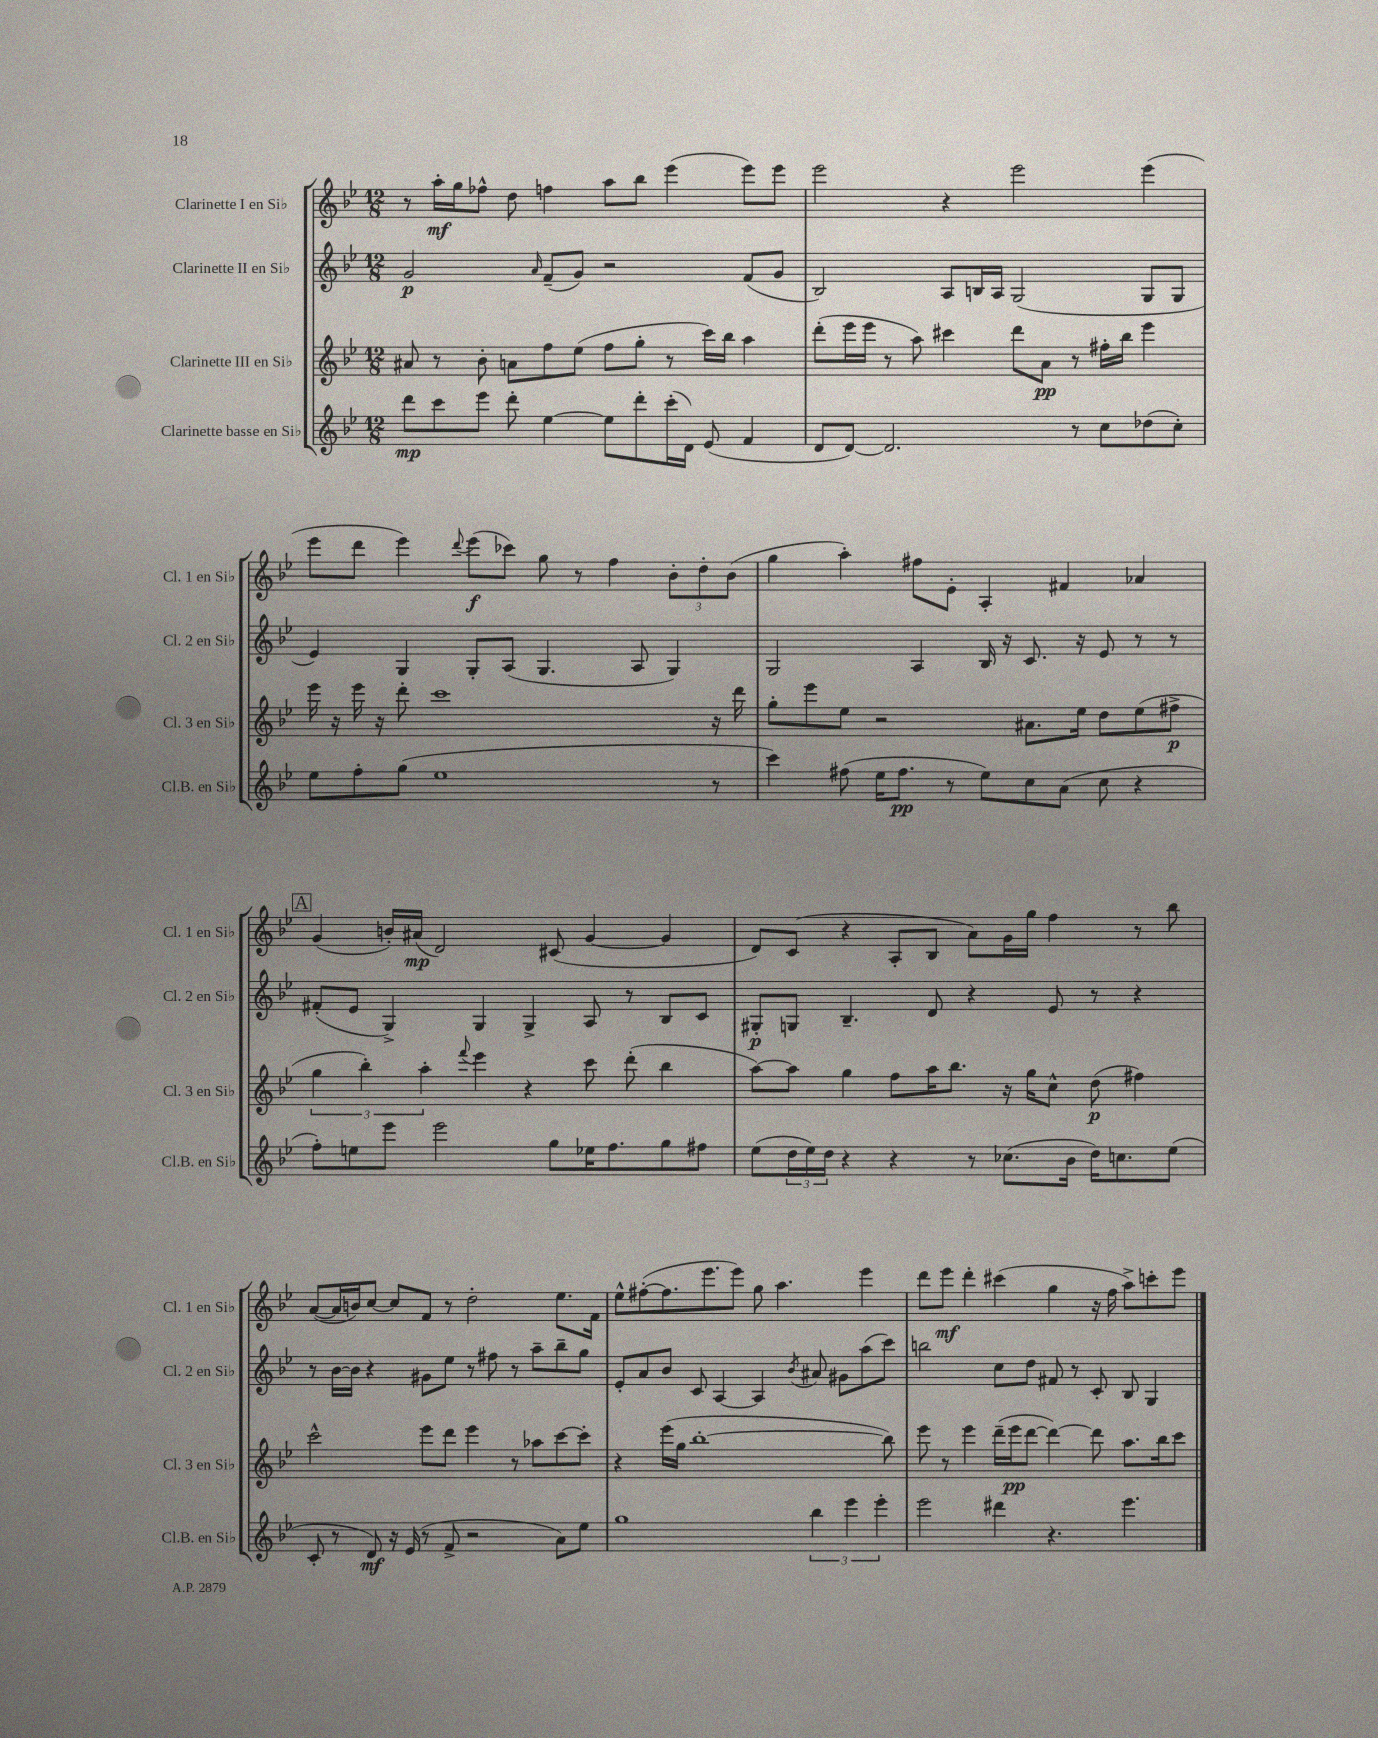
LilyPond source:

<<
\new StaffGroup <<
\new Staff = "s0" \with { instrumentName = "Clarinette I en Sib" shortInstrumentName = "Cl. 1 en Sib" } {
    \clef treble \key bes \major \numericTimeSignature \time 12/8
    r8 a''16-.\mf g''16 fes''8-^ d''8 f''4 a''8 bes''8 ees'''4( ees'''8) ees'''8 |
    ees'''2 r4 ees'''2 ees'''4( |
    ees'''8 d'''8 ees'''4) \appoggiatura { d'''8 } ees'''8\f( ces'''8) g''8 r8 f''4 \tuplet 3/2 { bes'8-. d''8-. bes'8( } |
    g''4 a''4-.) fis''8 ees'8-. a4-. fis'4 aes'4 |
    \mark \markup { \box "A" } g'4( b'16-.) ais'16\mp( d'2) cis'8( g'4~ g'4 |
    d'8) c'8( r4 a8-. bes8 a'8) g'16 g''16 f''4 r8 bes''8 |
    a'8~( a'16 b'16) c''8~ c''8 f'8 r8 d''2-. ees''8. f'16 |
    ees''8-^ fis''8~-.( fis''8. ees'''8. ees'''8) g''8 a''4. ees'''4 |
    d'''8 ees'''8\mf d'''4-. cis'''4( g''4 r16 f''16 a''8->) c'''8-. ees'''8 \bar "|." |
}
\new Staff = "s1" \with { instrumentName = "Clarinette II en Sib" shortInstrumentName = "Cl. 2 en Sib" } {
    \clef treble \key bes \major \numericTimeSignature \time 12/8
    g'2\p \grace { a'16 } f'8--( g'8) r2 f'8( g'8 |
    bes2) a8 b16 a16 g2( g8 g8 |
    ees'4) g4 g8-. a8( g4. a8 g4) |
    g2 a4 bes16 r16 c'8. r16 ees'8 r8 r8 |
    \mark \markup { \box "A" } fis'8-.( ees'8 g4->) g4 g4-> a8 r8 bes8 c'8 |
    gis8-.\p g8 bes4.-- d'8 r4 ees'8 r8 r4 |
    r8 bes'16~ bes'16 r4 gis'8 ees''8 r8 fis''8 r8 a''8-- bes''8-- g''8 |
    ees'8-. a'8 bes'8 c'8 a4~ a4 \acciaccatura { bes'8 } ais'8 gis'8 a''8( c'''8) |
    b''2 c''8 d''8 fis'8 r8 c'8-. bes8 g4 \bar "|." |
}
\new Staff = "s2" \with { instrumentName = "Clarinette III en Sib" shortInstrumentName = "Cl. 3 en Sib" } {
    \clef treble \key bes \major \numericTimeSignature \time 12/8
    ais'8 r8 bes'8-. a'8 f''8 ees''8( f''8 g''8-. r8 c'''16) bes''16 a''4 |
    d'''8-.( ees'''16 ees'''16 r8 a''8) cis'''4 d'''8 a'8\pp r8 fis''16-. bes''16 ees'''4 |
    ees'''16 r16 ees'''16 r16 d'''8-. c'''1 r16 d'''16 |
    g''8-. ees'''8 ees''8 r2 ais'8. ees''16 d''8 ees''8( fis''8->\p |
    \mark \markup { \box "A" } \tuplet 3/2 { g''4 bes''4-.) a''4-. } \appoggiatura { f'''8 } ees'''4 r4 c'''8 d'''8-.( bes''4 |
    a''8~) a''8 g''4 f''8 a''16 bes''8. r16 g''16 c''8-^ d''8\p( fis''4) |
    c'''2-^ ees'''8 d'''8 ees'''4 r8 aes''8 c'''8~ c'''8-. |
    r4 ees'''16( g''16 bes''1~-. bes''8) |
    ees'''8 r8 ees'''4 d'''16--( ees'''16\pp d'''8~ d'''4~) d'''8 a''8. bes''16 c'''8 \bar "|." |
}
\new Staff = "s3" \with { instrumentName = "Clarinette basse en Sib" shortInstrumentName = "Cl.B. en Sib" } {
    \clef treble \key bes \major \numericTimeSignature \time 12/8
    d'''8\mp c'''8 ees'''8 d'''8-. ees''4~ ees''8 d'''8-. c'''16-.( d'16) ees'8( f'4 |
    d'8 d'8~) d'2. r8 c''8 des''8( c''8-.) |
    ees''8 f''8-. g''8( ees''1 r8 |
    c'''4) fis''8( ees''16 fis''8.\pp r8 ees''8) c''8 a'8( c''8 r4 |
    \mark \markup { \box "A" } f''8-.) e''8 ees'''8 ees'''2 g''8 ees''16 f''8. g''8 fis''8 |
    ees''8( \tuplet 3/2 { d''16 ees''16) d''16 } r4 r4 r8 ces''8.( bes'16 d''16) c''8. ees''8( |
    c'8-. r8 d'8\mf) r16 ees'16( r8 f'8-> r2 a'8) ees''8 |
    g''1 \tuplet 3/2 { bes''4 ees'''4 ees'''4-. } |
    ees'''2 dis'''4 r4. ees'''4. \bar "|." |
}
>>
>>
\layout { \context { \Score \remove "Bar_number_engraver" } }
